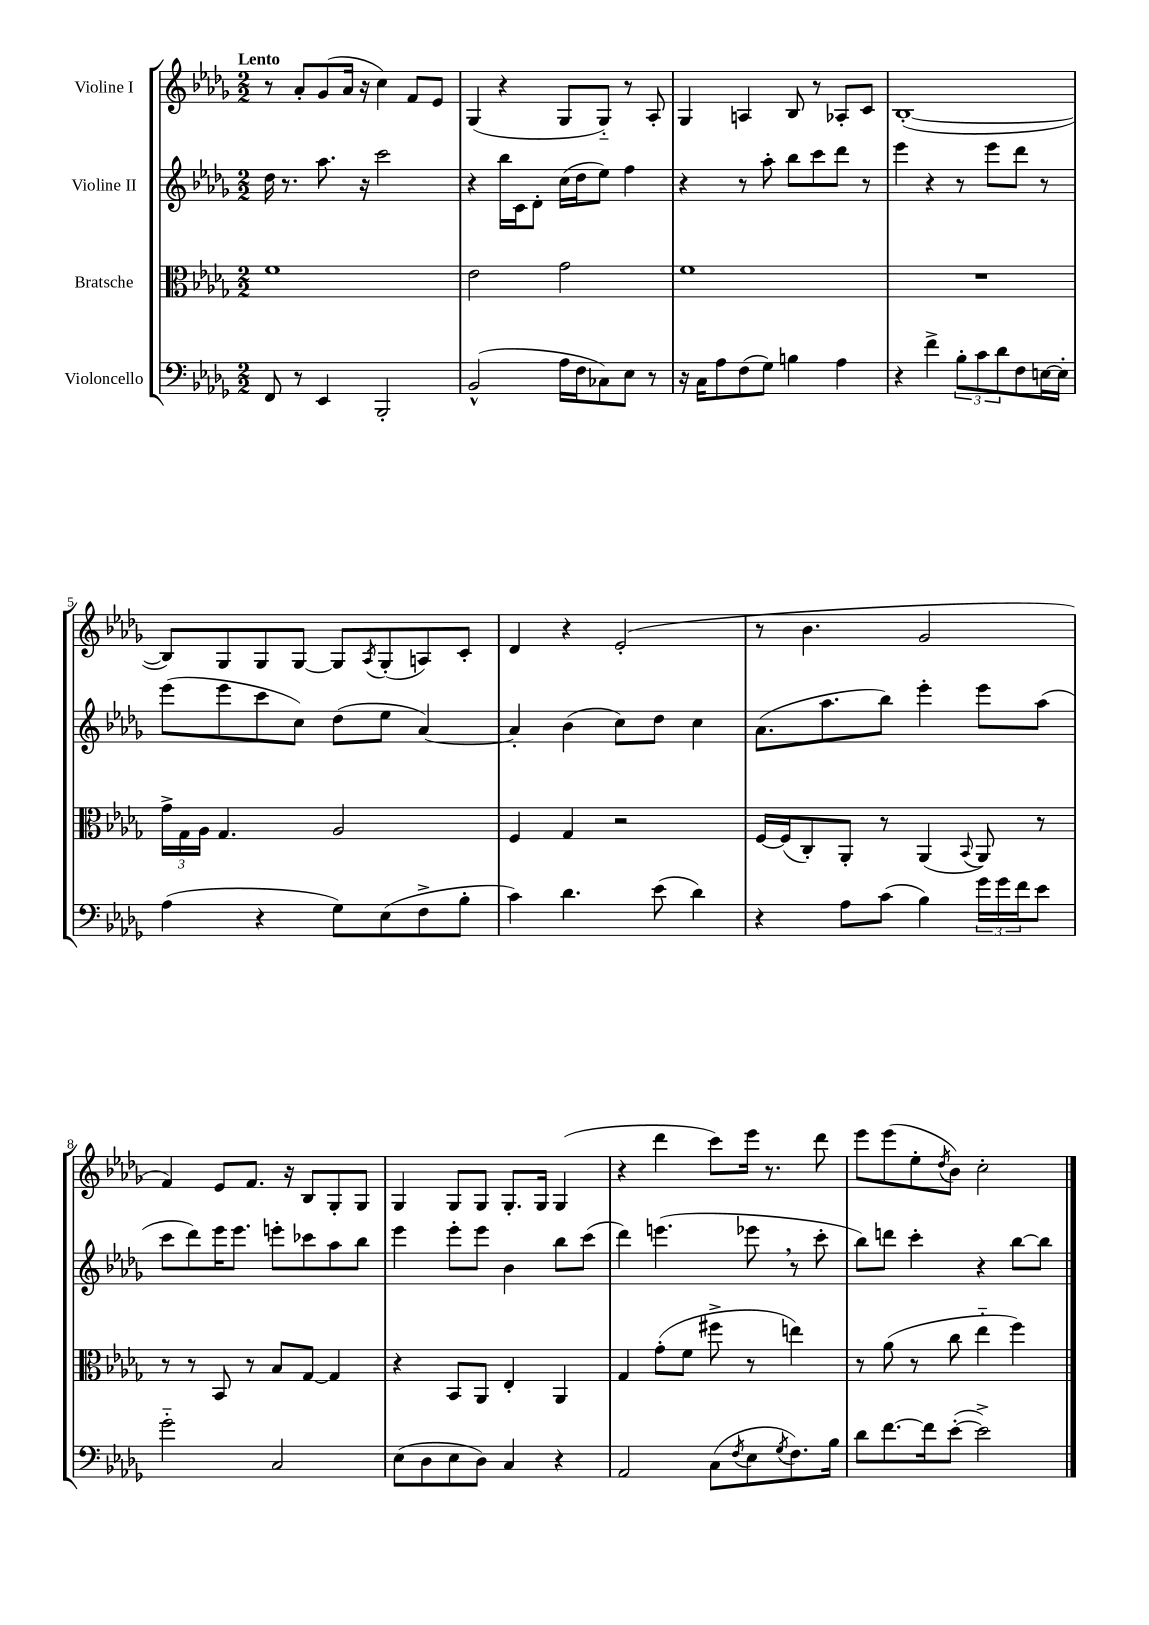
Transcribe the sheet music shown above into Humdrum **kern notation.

**kern	**kern	**kern	**kern
*staff4	*staff3	*staff2	*staff1
*clefF4	*clefC3	*clefG2	*clefG2
*k[b-e-a-d-g-]	*k[b-e-a-d-g-]	*k[b-e-a-d-g-]	*k[b-e-a-d-g-]
*M2/2	*M2/2	*M2/2	*M2/2
8FF	1f	16dd-	8r
.	.	8.r	.
8r	.	.	8a-'
4EE-	.	8.aa-	(8g-
.	.	.	16a-
.	.	16r	16r
2BBB-'	.	2ccc	4cc)
.	.	.	8f
.	.	.	8e-
=	=	=	=
(2BB-^^	2e-	4r	(4G-
.	.	16bb-	4r
.	.	16c	.
.	.	8d-'	.
16A-	2g-	(16cc	8G-
16F	.	16dd-	.
8C-)	.	8ee-)	8G-'~)
8E-	.	4ff	8r
8r	.	.	8A-'
=	=	=	=
16r	1f	4r	4G-
16C	.	.	.
8A-	.	.	.
(8F	.	8r	4A
8G-)	.	8aa-'	.
4B	.	8bb-	8B-
.	.	8ccc	8r
4A-	.	8ddd-	8A-'
.	.	8r	8c
=	=	=	=
4r	1r	4eee-	([1B-'
4f^	.	4r	.
12B-'	.	8r	.
12c	.	.	.
.	.	8eee-	.
12d-	.	.	.
8F	.	8ddd-	.
[16E	.	8r	.
16E']	.	.	.
=	=	=	=
(4A-	24g-^	(8eee-	8B-])
.	24G-	.	.
.	24A-	.	.
.	4.G-	8eee-	8G-
4r	.	8ccc	8G-
.	.	8cc)	[8G-
8G-)	2A-	(8dd-	8G-]
.	.	.	8qA-
(8E-	.	8ee-	(8G-'
8F^	.	[4a-)	8A)
8B-'	.	.	8c'
=	=	=	=
4c)	4F	4a-']	4d-
4.d-	4G-	(4b-	4r
.	2r	8cc)	(2e-'
(8e-	.	8dd-	.
4d-)	.	4cc	.
=	=	=	=
4r	[16F	(8.a-	8r
.	(16F]	.	.
.	8C')	.	4.b-
.	.	8.aa-	.
8A-	8AA-'	.	.
(8c	8r	8bb-)	.
4B-)	(4AA-	4eee-'	2g-
.	8qqBB-	.	.
24g-	8AA-)	8eee-	.
24g-	.	.	.
24f	.	.	.
8e-	8r	(8aa-	.
=	=	=	=
2g-'~	8r	8ccc	4f)
.	8r	8ddd-)	.
.	8BB-	16eee-	8e-
.	.	8.eee-	.
.	8r	.	8.f
2C	8B-	8eee'	.
.	.	.	16r
.	[8G-	8ccc-	8B-
.	4G-]	8aa-	8G-'
.	.	8bb-	8G-
=	=	=	=
(8E-	4r	4eee-	4G-
8D-	.	.	.
8E-	8BB-	8eee-'	8G-
8D-)	8AA-	8eee-	8G-
4C	4E-'	4b-	8.G-'
.	.	.	16G-
4r	4AA-	8bb-	(4G-
.	.	(8ccc	.
=	=	=	=
2AA-	4G-	4ddd-)	4r
.	(8g-'	(4.eee	4ddd-
.	8f	.	.
(8C	8ff#^	.	8ccc)
8qF	.	.	.
8E-	8r	8eee-	16eee-
.	.	.	8.r
8qG-	.	.	.
8.F)	4ee)	8r	.
.	.	8ccc'	8ddd-
16B-	.	.	.
=	=	=	=
8d-	8r	8bb-)	8eee-
[8.f	(8a-	8ddd	(8eee-
.	8r	4ccc'	8ee-'
16f]	.	.	.
.	.	.	8qdd-
([8e-'	8cc	.	8b-)
2e-^])	4ee-'~	4r	2cc'
.	4ff)	[8bb-	.
.	.	8bb-]	.
==	==	==	==
*-	*-	*-	*-
